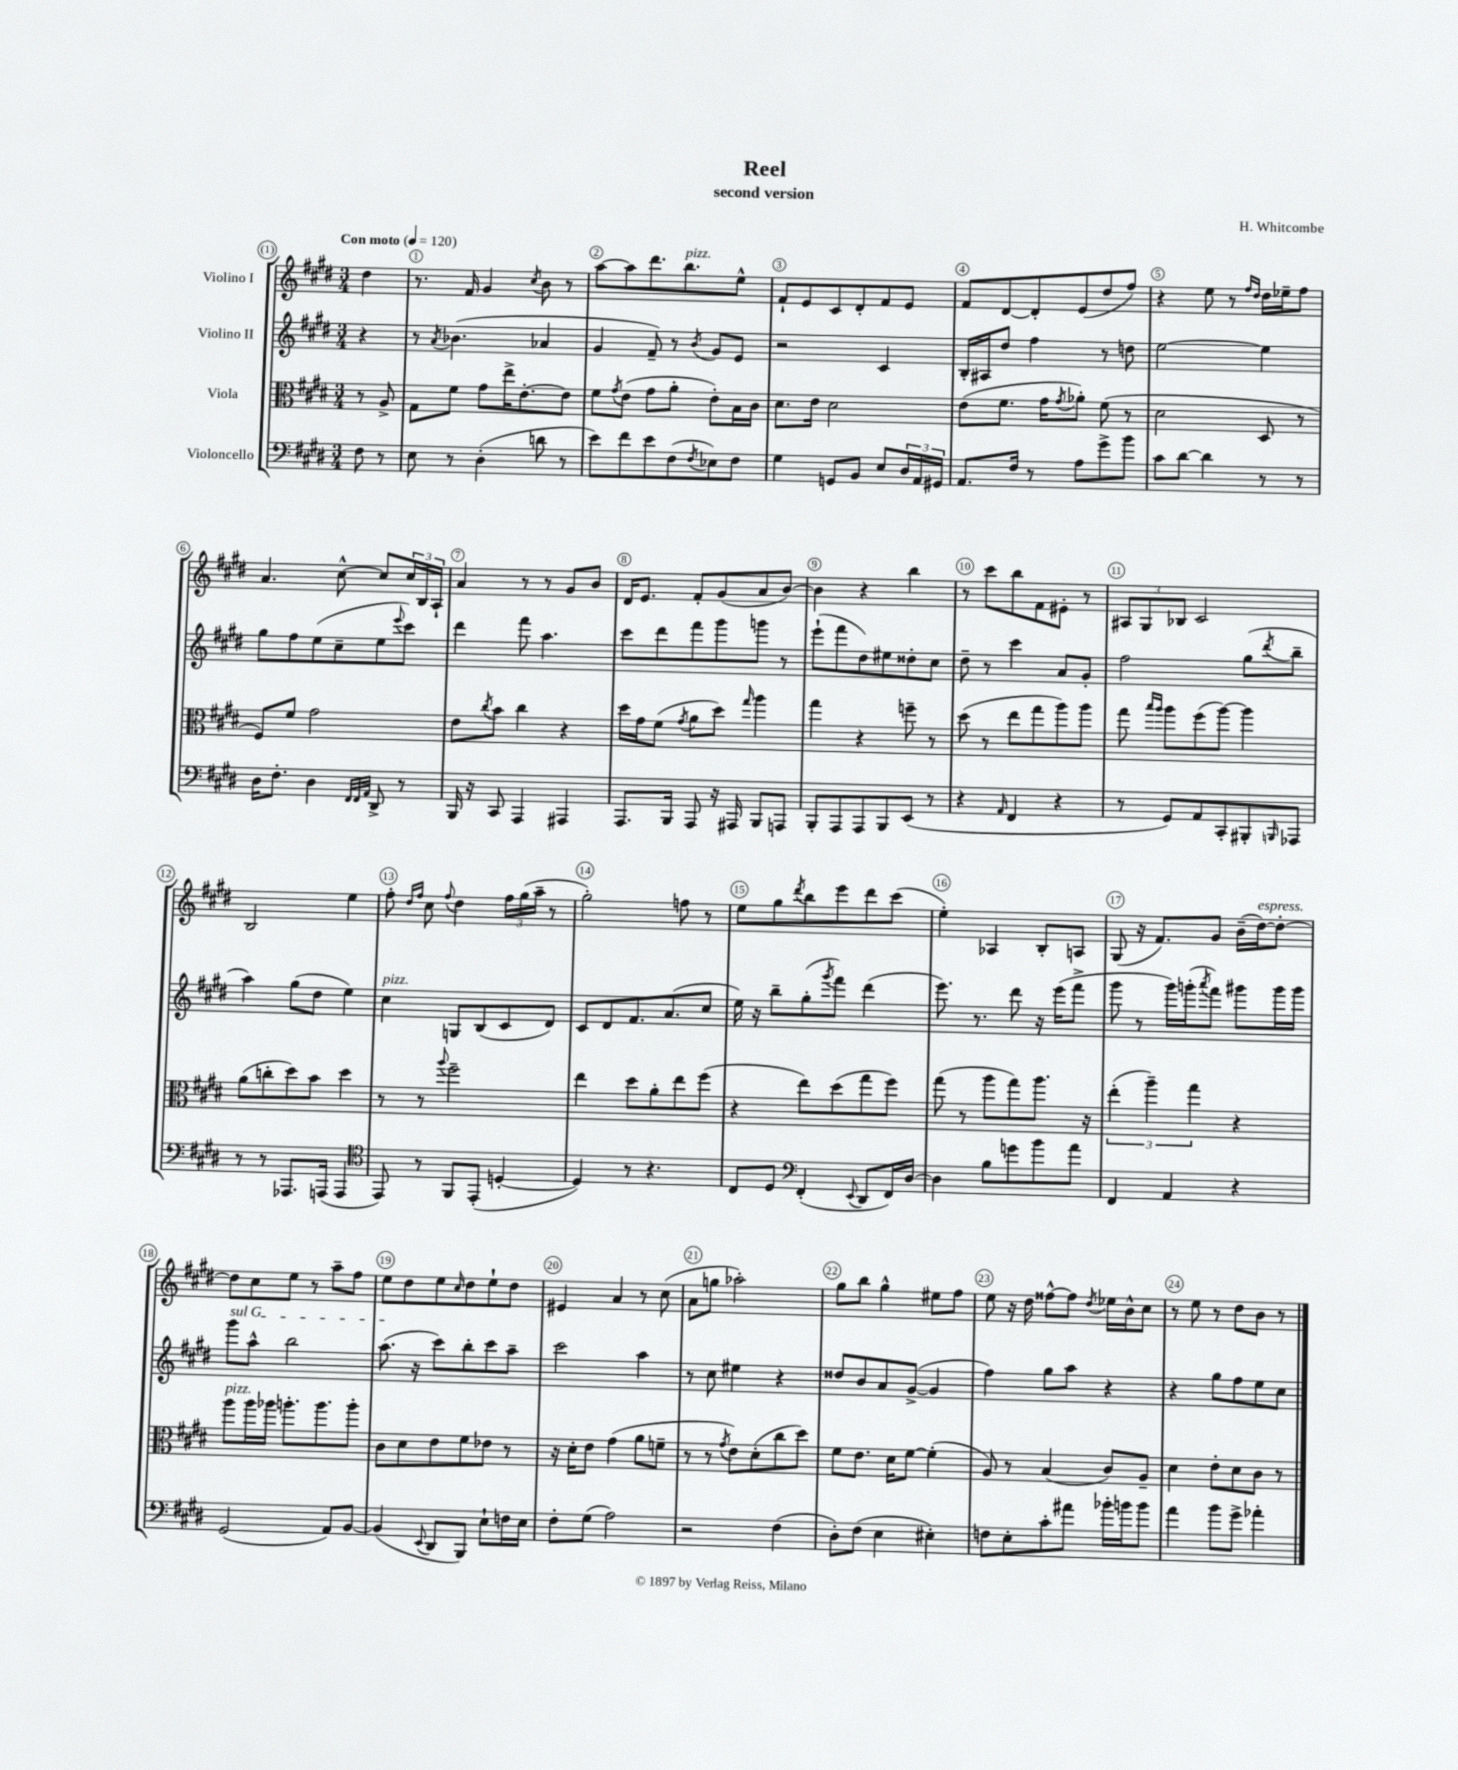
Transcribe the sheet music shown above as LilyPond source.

\header { title = "Reel" composer = "H. Whitcombe" subtitle = "second version" }
<<
\new StaffGroup <<
\new Staff = "s0" \with { instrumentName = "Violino I" } {
    \clef treble \key e \major \numericTimeSignature \time 3/4 \partial 4 \tempo "Con moto" 4 = 120
    dis''4 |
    r8. fis'16 gis'4 \acciaccatura { cis''8 } b'8 r8 |
    a''8~ a''8 dis'''8. b''8.^\markup { \italic "pizz." } e''8-^ |
    fis'8-! e'8 cis'8 dis'8-. fis'8 e'8 |
    fis'8 dis'8~ dis'8-. e'8( dis''8 fis''8) |
    r4 e''8 r8 \grace { fis''16 dis''16 } dis''16 ees''16-- fis''8 |
    a'4. cis''8~-^ cis''8 \tuplet 3/2 { cis''16 b16 a16-! } |
    a'4 r8 r8 gis'8 b'8 |
    dis'16 e'8. fis'8-. gis'8( a'8 b'8~) |
    b'4 r4 b''4 |
    r8 cis'''8 b''8 fis'8 eis'8-. r8 |
    \tuplet 3/2 { ais8 gis8 bes8 } cis'2 |
    b2 e''4 |
    fis''8-. \grace { dis''16 fis''16 } cis''8 \appoggiatura { fis''8 } dis''4 \tuplet 3/2 { fis''16 gis''16( a''16-- } r8 |
    gis''2-.) f''8 r8 |
    e''8 gis''8 \acciaccatura { dis'''8 } b''8 e'''8 dis'''8 cis'''8( |
    e''4-.) aes4 b8-. a8 |
    gis8( r16 fis'8.) gis'8 b'16--( dis''16~^\markup { \italic "espress." }) dis''8~-. |
    dis''8 cis''8 e''8 r8 a''8-- fis''8 |
    e''8 dis''8 e''8 \grace { cis''16 } dis''8 e''8-! dis''8 |
    eis'4 a'4 r8 cis''8( |
    a'8 g''8 aes''2-.) |
    gis''8 b''8 gis''4-^ eis''8 fis''8 |
    e''8 r16 dis''16 fisis''8~-^ fisis''8 \acciaccatura { dis''8 } ees''16 b'16-^ cis''8 |
    r8 e''8 r8 dis''8 b'8 r8 \bar "|." |
}
\new Staff = "s1" \with { instrumentName = "Violino II" } {
    \clef treble \key e \major \numericTimeSignature \time 3/4 \partial 4
    r4 |
    r8 \acciaccatura { a'8 } bes'4.( aes'4 |
    gis'4 fis'8--) r8 \acciaccatura { b'8 } gis'8 e'8 |
    r2 cis'4 |
    b16-. ais16 dis''8 fis''4 r8 d''8 |
    e''2~ e''4 |
    gis''8 fis''8 e''8( cis''8-- e''8 \appoggiatura { e'''8 } cis'''8) |
    dis'''4 fis'''8 a''4. |
    cis'''8 dis'''8 fis'''8 gis'''8 g'''8 r8 |
    e'''8-!( fis'''8 dis''8) eis''8 disis''8-. cis''8 |
    dis''8-- r8 cis'''4 a'8 gis'8-. |
    fis''2 gis''8( \acciaccatura { dis'''8 } b''8-- |
    a''4) gis''8( dis''8 e''4) |
    cis''4^\markup { \italic "pizz." } g8 b8( cis'8 dis'8) |
    cis'8 dis'8 fis'8. a'8.( cis''8 |
    e''16) r16 b''8-- gis''8-.( \acciaccatura { gis'''8 } fis'''8) dis'''4( |
    e'''8.) r8. dis'''8 r16 e'''16( fis'''8-> |
    gis'''8 r8 gis'''16) g'''16-.( \acciaccatura { a'''8 } fis'''8) gis'''8 gis'''16 gis'''16 |
    \once \override TextSpanner.bound-details.left.text = \markup { \italic "sul G" } gis'''8\startTextSpan a''8-^ b''2 |
    a''8.\stopTextSpan( r16 cis'''8) b''8-. cis'''8 a''8-- |
    cis'''2 a''4 |
    r8 cis''8 eis''4 r4 |
    disis''8 b'8 a'8 gis'8~->( gis'4 |
    fis''4) gis''8 a''8 r4 |
    r4 gis''8 fis''8 e''8 cis''8 \bar "|." |
}
\new Staff = "s2" \with { instrumentName = "Viola" } {
    \clef alto \key e \major \numericTimeSignature \time 3/4 \partial 4
    r8 a8-> |
    gis8 fis'8 gis'8 e''16-> e'8.~-. e'8 |
    fis'8 \acciaccatura { gis'8 } e'8( gis'8 a'8-. e'8-.) b16 cis'16 |
    dis'8. e'16 dis'2 |
    e'8( fis'8. gis'16 \acciaccatura { gis'8 } aes'8-.) fis'8( r8 |
    dis'2 dis8 r8 |
    fis8) fis'8 gis'2 |
    e'8 \acciaccatura { cis''8 } b'8 cis''4 r4 |
    dis''16 gis'16 fis'8( \acciaccatura { gis'8 } a'8 dis''8) \grace { gis''16 } a''4 |
    gis''4 r4 f''8-- r8 |
    dis''8( r8 e''8 gis''8 a''8) a''8 |
    gis''8 \grace { b''16 a''16 } a''8 fis''8( a''8~) a''4 |
    a'8( c''8-. dis''8) b'8 dis''4 |
    r8 r8 \appoggiatura { a''8 } fis''2-- |
    e''4 dis''8 a'8-. e''8 fis''8( |
    r4 e''8) dis''8( gis''8 fis''8) |
    gis''8( r8 a''8 gis''8) a''8. r16 |
    \tuplet 3/2 { e''4-.( a''4--) gis''4 } r4 |
    a''8^\markup { \italic "pizz." } a''16 aes''16 a''8.-. a''8. a''8-. |
    cis'8 dis'8 e'8 fis'8 ees'8 r8 |
    r16 dis'16-. e'8 gis'4( a'8 f'8-- |
    r8 r8 \acciaccatura { gis'8 } e'8) dis'8-.( cis''8 dis''8) |
    fis'8 e'8. dis'16 fis'8~ fis'4-.( |
    a8) r8 b4( cis'8) a8-- |
    dis'4 e'8-. dis'8 cis'8 r8 \bar "|." |
}
\new Staff = "s3" \with { instrumentName = "Violoncello" } {
    \clef bass \key e \major \numericTimeSignature \time 3/4 \partial 4
    fis8 r8 |
    e8 r8 dis4-.( d'8 r8 |
    e'8) fis'8 e'8 fis8( \acciaccatura { fis8 } ees8) fis8 |
    gis4 g,8 b,8 e8 \tuplet 3/2 { dis16 a,16 gis,16 } |
    a,8. fis16 r8 a8 gis'8-> b'8 |
    cis'8 dis'8~ dis'4 r8 r8 |
    dis16 fis8.-. dis4 \grace { fis,32 fis,32 a,32 } dis,8-> r8 |
    b,,16 r16 cis,8 a,,4 ais,,4 |
    a,,8. b,,16 a,,8 r16 ais,,16 b,,8 a,,8 |
    b,,8-. a,,8 a,,8 b,,8 e,8( r8 |
    r4 \grace { a,16 } fis,4 r4 |
    r8 gis,8) a,8 cis,8-. bis,,8-. \grace { b,,16 } aes,,8 |
    r8 r8 aes,,8. a,,16( a,,4 |
    \clef tenor e,8) r8 fis,8 e,8-.( d4~-. |
    d4) r8 r4. |
    cis8 dis8 \clef bass fis,4-.( \appoggiatura { e,8 } dis,8 fis,16) dis16~ |
    dis4 b8 g'8 b'8 a'8 |
    fis,4 a,4 r4 |
    gis,2( a,8) b,8~ |
    b,4( \appoggiatura { e,8 } dis,8 b,,8) e8-! f16 e16 |
    fis8-. gis8( a2) |
    r2 fis4( |
    dis8-.) fis8( e4 eis4-.) |
    f8 e8-. cis'8-. ais'8 bes'16-. b'16 b'8 |
    a'4 b'8 gis'8-> aes'4-. \bar "|." |
}
>>
>>
\layout { \context { \Score \override BarNumber.break-visibility = ##(#f #t #t) barNumberVisibility = #all-bar-numbers-visible \override BarNumber.stencil = #(make-stencil-circler 0.1 0.3 ly:text-interface::print) } }
